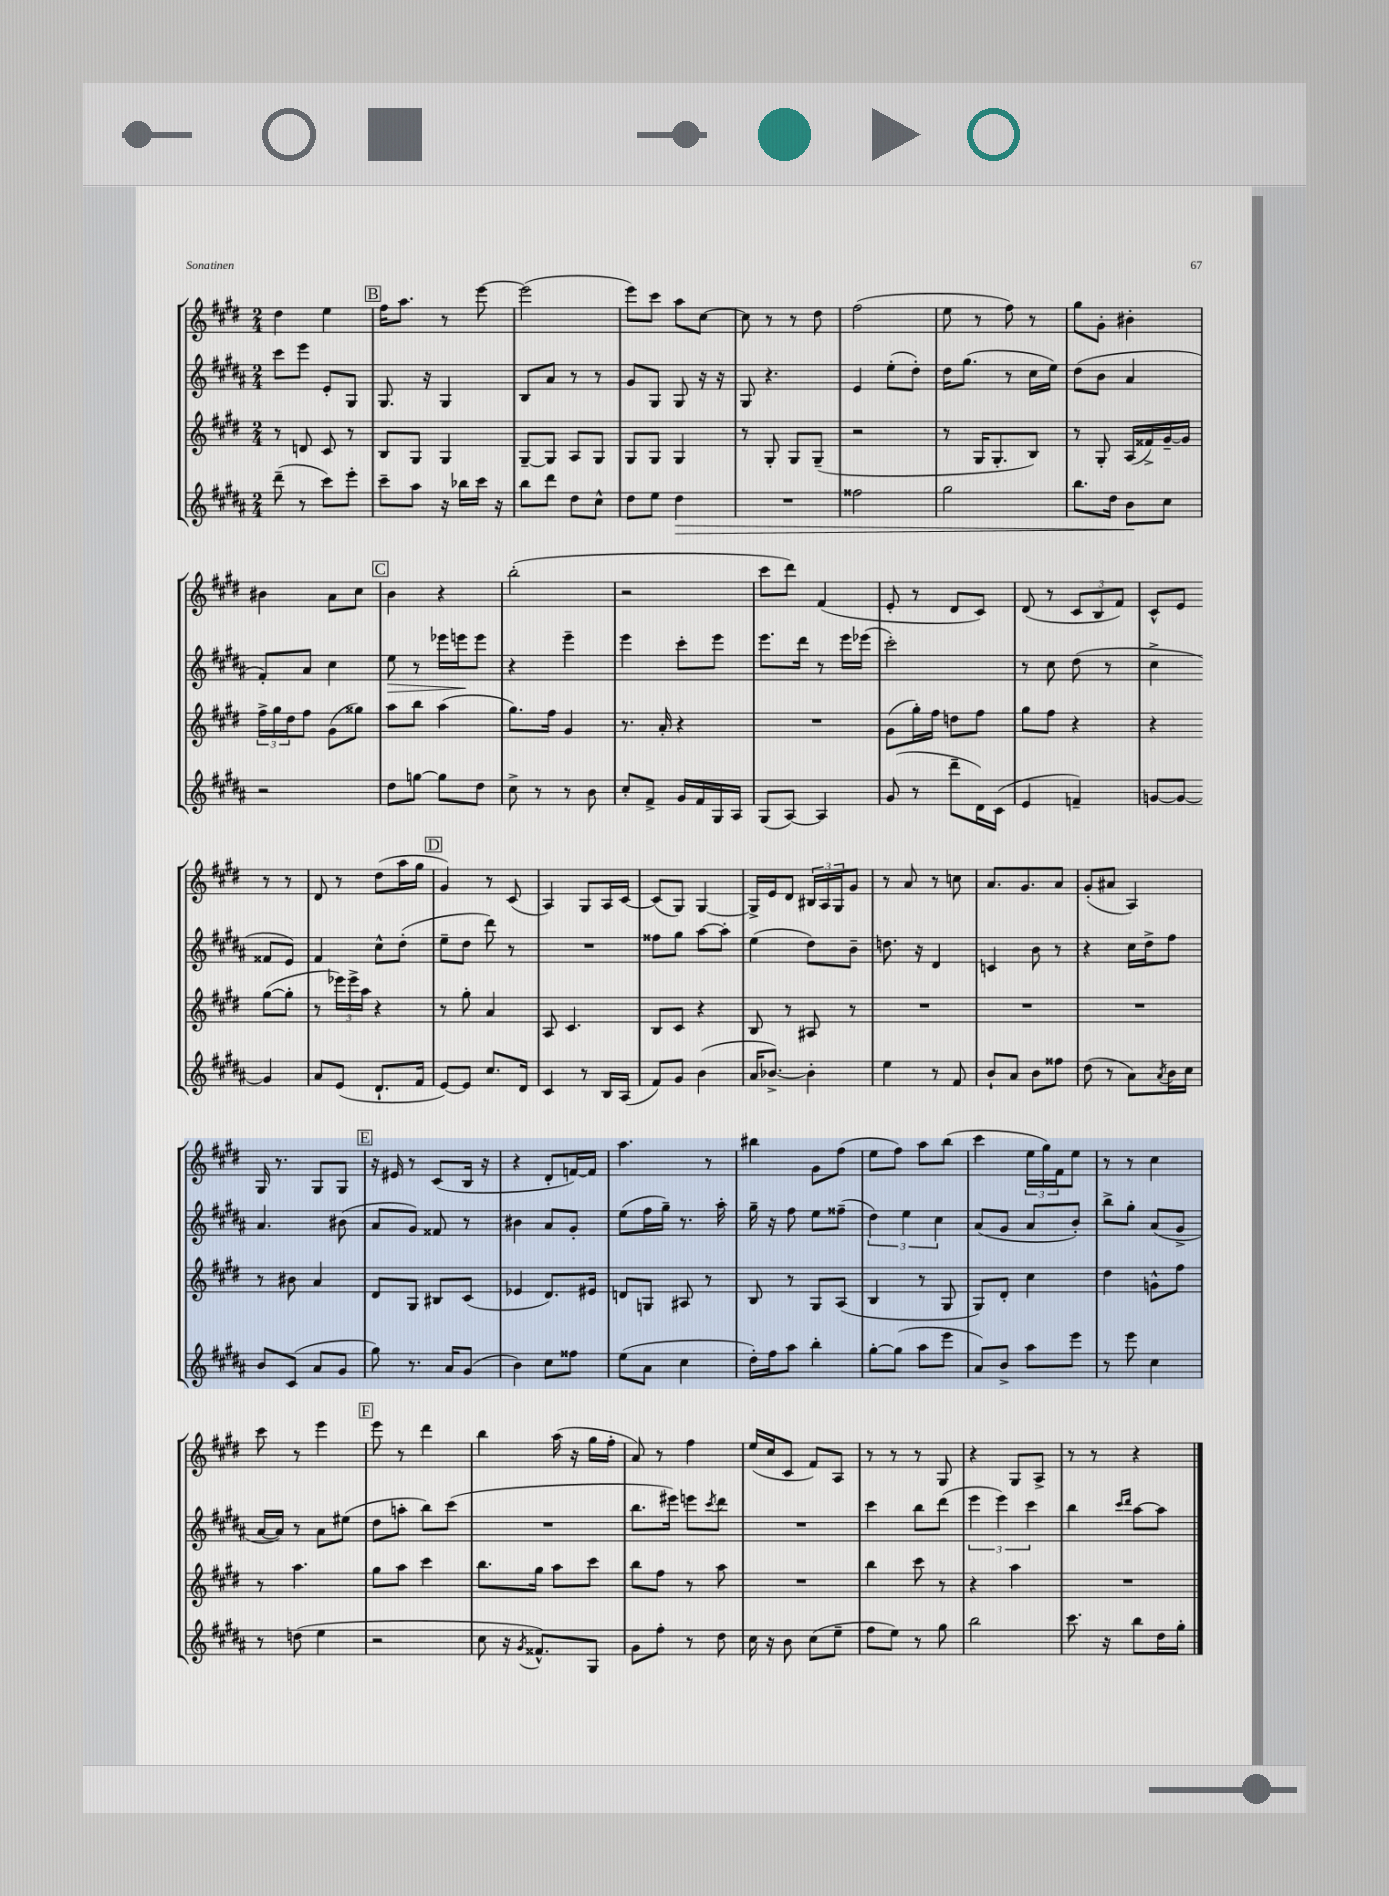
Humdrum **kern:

**kern	**kern	**kern	**kern
*staff4	*staff3	*staff2	*staff1
*clefG2	*clefG2	*clefG2	*clefG2
*k[f#c#g#d#a#]	*k[f#c#g#d#]	*k[f#c#g#d#a#]	*k[f#c#g#d#]
*M2/4	*M2/4	*M2/4	*M2/4
(8ddd#~	8r	8ccc#	4dd#
8r	8d	8eee	.
8ccc#)	8c#	8e'	4ee
8eee'	8r	8G#	.
=	=	=	=
8ccc#~	8B	8.G#	16ff#
.	.	.	8.aa
8aa#	8G#	.	.
.	.	16r	.
16r	4G#	4G#	8r
16bb-	.	.	.
16ccc#	.	.	[8eee
16r	.	.	.
=	=	=	=
8bb	[8G#~	8B	(2eee]
8ddd#	8G#]	8a#	.
8dd#	8A	8r	.
8cc#^^	8G#	8r	.
=	=	=	=
8dd#	8G#	8g#	8eee)
8ee	8G#	8G#	8ccc#
4dd#	4G#	8G#	8aa
.	.	16r	[8cc#
.	.	16r	.
=	=	=	=
2r	8r	8G#	8cc#]
.	8G#'	4.r	8r
.	8G#	.	8r
.	(8G#~	.	8dd#
=	=	=	=
2ff##	2r	4e	(2ff#
.	.	(8ee'	.
.	.	8dd#')	.
=	=	=	=
2gg#	8r	16dd#	8ee
.	.	(8.gg#	.
.	16G#	.	8r
.	8.G#'	.	.
.	.	8r	8ff#)
.	8B)	16cc#	8r
.	.	16ee)	.
=	=	=	=
8.bb	8r	(8dd#	8gg#
.	8G#'	8b	8g#'
16dd#	.	.	.
8b	(16A	4a#	4b#'
.	16f##^)	.	.
8cc#	[16g#~	.	.
.	16g#]	.	.
=	=	=	=
2r	24ff#^	8f#')	4b#
.	24gg#	.	.
.	24dd#	.	.
.	8ff#	8a#	.
.	(8g#	4cc#	8a
.	8gg##)	.	8cc#
=	=	=	=
8dd#	8aa	8ee	4b
[8gg	8bb	8r	.
8gg]	(4aa	16eee-	4r
.	.	16eee	.
8dd#	.	8eee	.
=	=	=	=
8cc#^	8.gg#)	4r	(2bb'
8r	.	.	.
.	16ff#	.	.
8r	4g#	4eee~	.
8b	.	.	.
=	=	=	=
8cc#'	8.r	4eee	2r
8f#^	.	.	.
.	16a'	.	.
16g#	4r	8ccc#'	.
16f#	.	.	.
16G#	.	8eee	.
16A#	.	.	.
=	=	=	=
(8G#	2r	8.eee	8ccc#
[8A#)	.	.	8ddd#)
.	.	16ddd#	.
4A#]	.	8r	(4f#
.	.	16eee	.
.	.	(16eee-	.
=	=	=	=
(8g#	(8g#	2ccc#')	8e'
8r	16gg#')	.	8r
.	16ff#	.	.
8ddd#~	8dd	.	8d#
16d#)	8ff#	.	8c#)
(16c#	.	.	.
=	=	=	=
4e	8gg#	8r	(8d#
.	8ff#	8cc#	8r
4f~)	4r	(8dd#	12c#
.	.	.	12B
.	.	8r	.
.	.	.	12f#)
=	=	=	=
[8g	4r	4cc#^	8c#^^
8g_	.	.	8e
4g]	([8gg#	8f##	8r
.	8gg#']	8e)	8r
=	=	=	=
8a#	8r	4f#	8d#
(8e	24eee-)	.	8r
.	24eee-^	.	.
.	24aa	.	.
8.d#`	4r	8cc#^^	(8dd#
.	.	(8dd#'	16aa
16f#	.	.	16gg#
=	=	=	=
[8e)	8r	8ee~	4g#)
8e]	8gg#'	8dd#	.
8.cc#	4a	8ddd#)	8r
.	.	8r	(8c#
16d#	.	.	.
=	=	=	=
4c#	8A	2r	4A)
.	4.c#	.	.
8r	.	.	8G#
16B	.	.	16A
(16A#	.	.	[16c#
=	=	=	=
8f#)	8B	8ff##	(8c#]
8g#	8c#	8gg#	8G#)
(4b	4r	[8aa#	[4G#
.	.	8aa#']	.
=	=	=	=
16a#	8B	(4ee	16G#^]
[8.b-^)	.	.	16e
.	8r	.	8d#
4b-']	8A#	8dd#)	24B#
.	.	.	24A
.	.	.	24G#
.	8r	8b~	8g#
=	=	=	=
4ee	2r	8.dd	8r
.	.	.	8a
.	.	16r	.
8r	.	4d#	8r
8f#	.	.	8cc
=	=	=	=
8b`	2r	4c	8.a
8a#	.	.	.
.	.	.	8.g#
8b	.	8b	.
8ff##	.	8r	8a
=	=	=	=
(8dd#	2r	4r	(8g#'
8r	.	.	8a#
8a#)	.	16cc#	4A)
.	.	16dd#^	.
8qa#	.	.	.
16b	.	8ff#	.
16cc#	.	.	.
=	=	=	=
8b	8r	4.a#	16G#
.	.	.	8.r
(8c#	8b#	.	.
8a#	4a	.	8G#
8g#	.	(8b#	8G#
=	=	=	=
8gg#)	8d#	8a#	16r
.	.	.	16e#
8.r	8G#	8g#)	8r
.	8B#	8f##	(8c#
16a#	.	.	.
(8g#	(8c#	8r	16B
.	.	.	16r
=	=	=	=
4b)	4e-	4b#	4r
8cc#	8.d#)	8a#	8d#'
8ff##	.	8g#'	[16f)
.	16e#	.	16f]
=	=	=	=
(8ee	8d	(8ee	4.aa
8a#	8G	16ff#	.
.	.	16gg#~)	.
4cc#	8A#	8.r	.
.	8r	.	8r
.	.	16aa#'	.
=	=	=	=
16dd#')	8B	16gg#~	4bb#
16ff#	.	16r	.
8aa#	8r	8ff#	.
4bb'	8G#	8ee	8g#
.	(8A	(8ff##~	(8ff#
=	=	=	=
[8gg#'	4B	6dd#)	8ee
(8gg#]	.	.	8ff#)
.	.	6ee	.
8aa#	8r	.	8aa
.	.	6cc#	.
8eee	8G#	.	(8bb
=	=	=	=
8a#)	8G#)	(8a#	4ccc#
8b^	8d#'	8g#	.
8aa#	4cc#	8a#	24ee
.	.	.	24gg#)
.	.	.	24f#
8eee	.	8b')	8ee
=	=	=	=
8r	4dd#	8bb^	8r
8eee	.	8gg#'	8r
4cc#	8g^^	(8a#	4cc#
.	8ff#	8g#^	.
=	=	=	=
8r	8r	[16a#	8ccc#
.	.	16a#])	.
(8dd	4.aa	8r	8r
4ee	.	8a#	4eee
.	.	(8ee#	.
=	=	=	=
2r	8gg#	8dd#	8eee
.	8aa	8aa'	8r
.	4ccc#	8bb)	4ddd#
.	.	(8ccc#	.
=	=	=	=
8cc#	8.bb	2r	4bb
16r	.	.	.
8qg#	.	.	.
8.f##^^)	16gg#	.	.
.	8aa	.	(16aa
.	.	.	16r
8G#	8ccc#	.	16gg#
.	.	.	16ff#'
=	=	=	=
8g#	8bb	8.bb	8a)
8ff#'	8ff#	.	8r
.	.	16eee#)	.
8r	8r	8eee	4ff#
.	.	8qccc#	.
8dd#	8aa	8ddd#	.
=	=	=	=
16cc#	2r	2r	(16ee
16r	.	.	16cc#
8b	.	.	8c#
(8cc#	.	.	8f#)
8ee~	.	.	8A
=	=	=	=
8ff#	4bb	4ccc#	8r
8ee)	.	.	8r
8r	8ccc#	8bb	8r
8gg#	8r	(8ddd#	8G#
=	=	=	=
2bb	4r	6eee	4r
.	.	6eee)	.
.	4aa	.	8G#
.	.	6ccc#	.
.	.	.	8A^
=	=	=	=
8.ccc#	2r	4bb	8r
.	.	.	8r
16r	.	.	.
.	.	16qqccc#	.
.	.	16qqddd#	.
8bb	.	[8aa#	4r
16dd#	.	8aa#]	.
16gg#'	.	.	.
==	==	==	==
*-	*-	*-	*-
